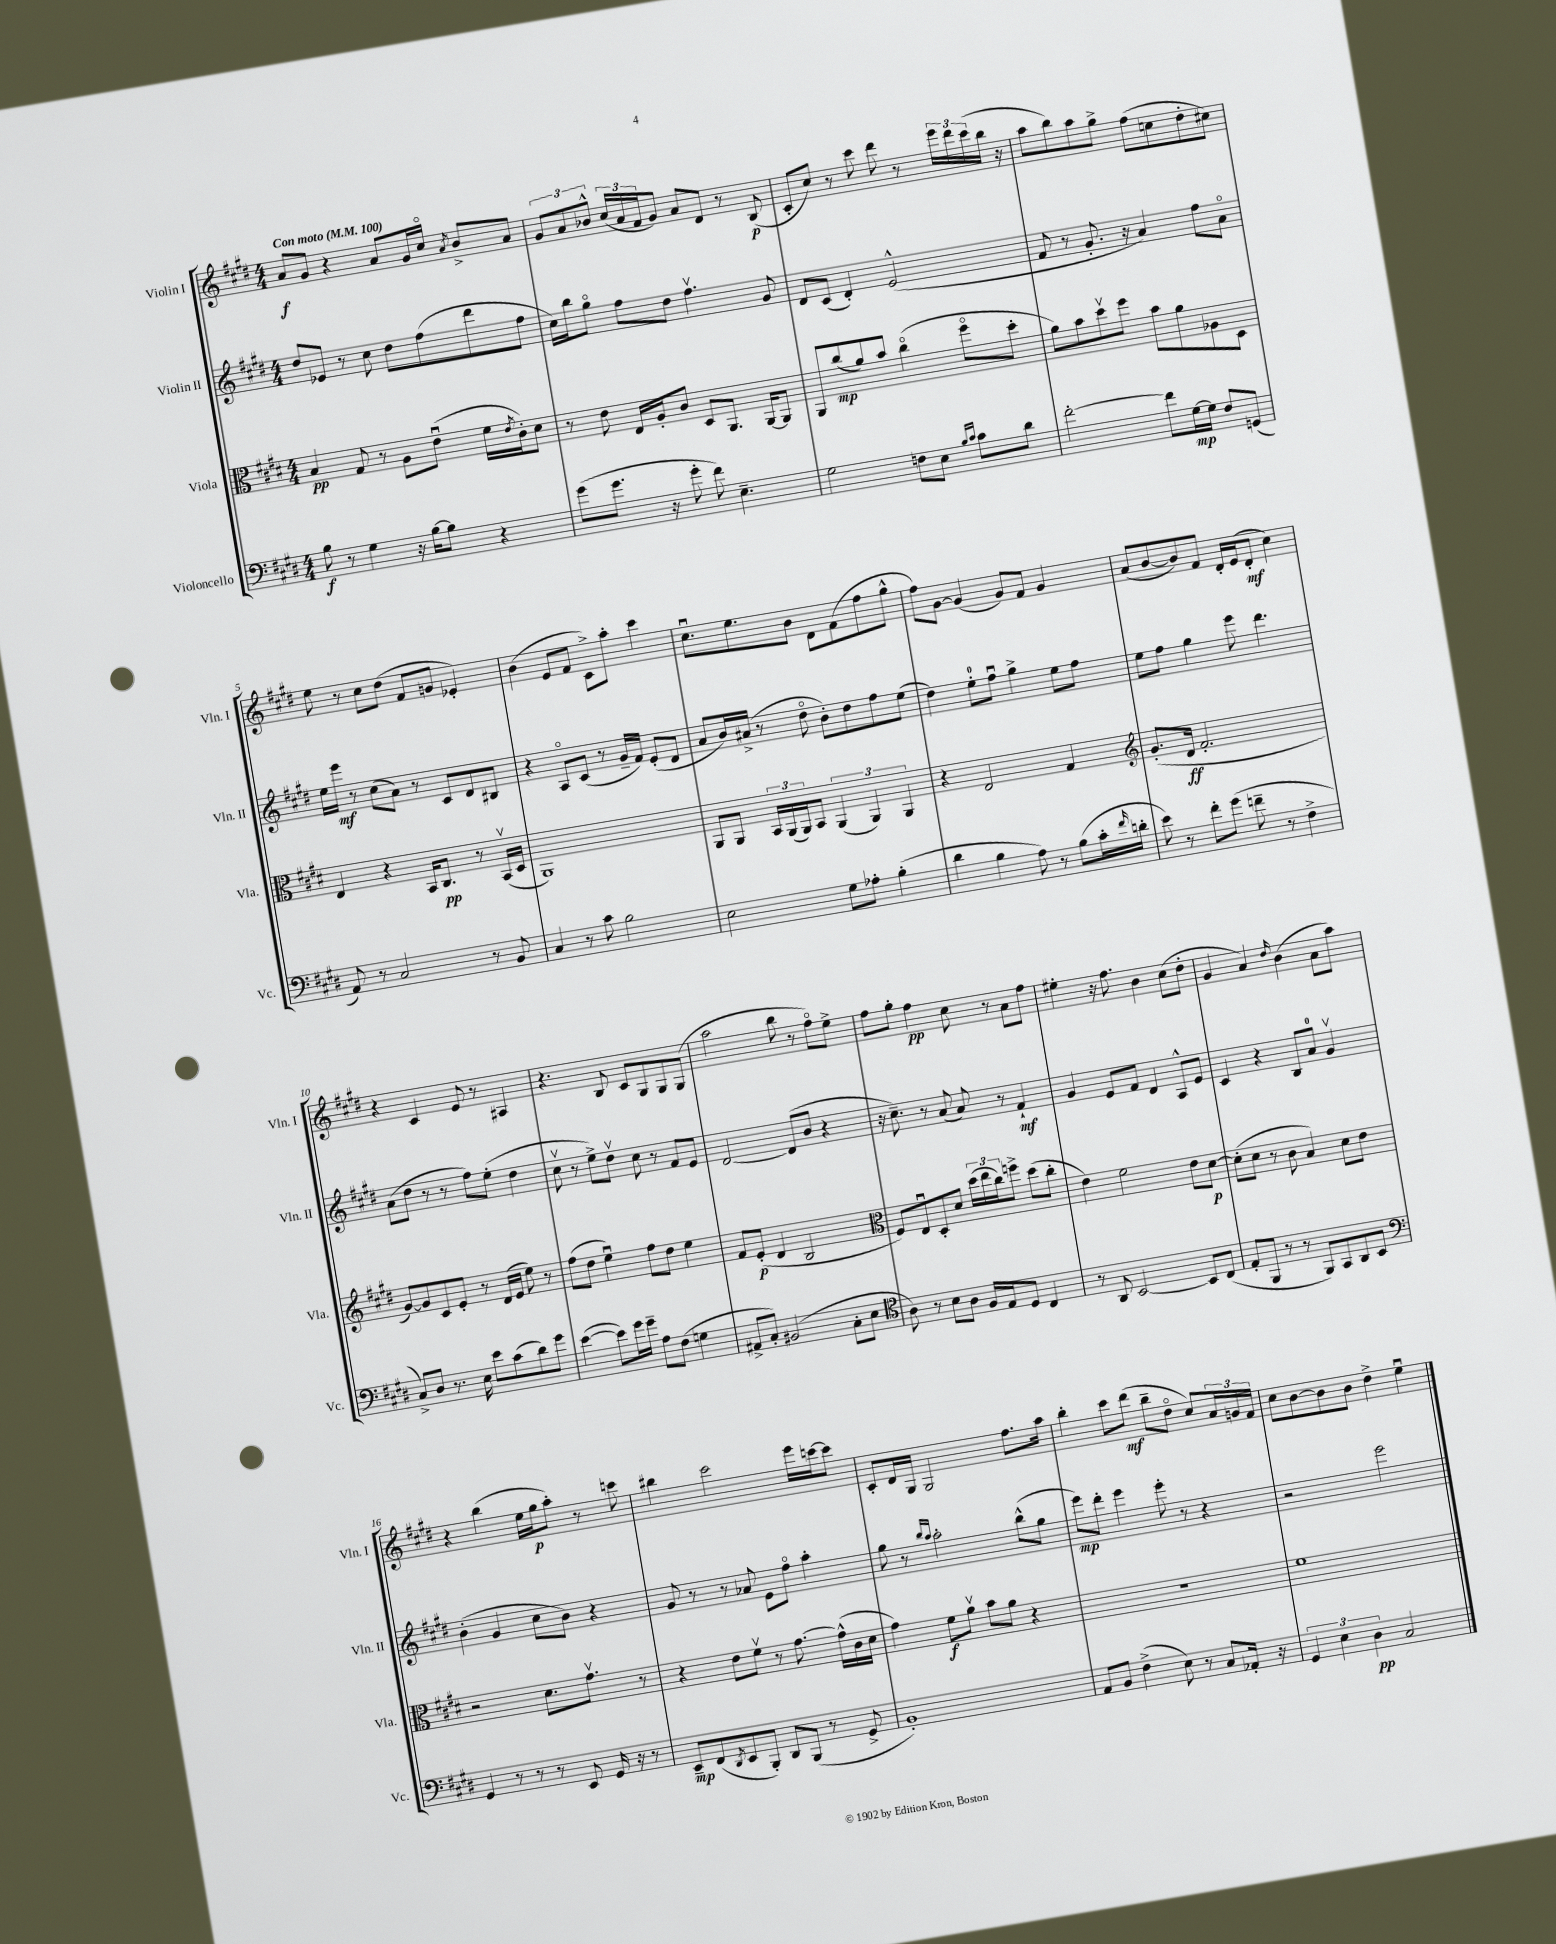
<<
\new StaffGroup <<
\new Staff = "s0" \with { instrumentName = "Violin I" shortInstrumentName = "Vln. I" } {
    \clef treble \key e \major \numericTimeSignature \time 4/4 \tempo "Con moto" 4 = 100
    a'8\f gis'8 r4 a'8 gis'16 cis''16\flageolet \acciaccatura { a'8 } b'8-> a'8 |
    \tuplet 3/2 { gis'8 a'8 bes'8-^ } \tuplet 3/2 { cis''16( a'16 fis'16 } gis'8) a'8 dis'8 r8 b8\p( |
    cis'8-. cis''8) r8 cis'''8 dis'''8 r8 \tuplet 3/2 { e'''16 dis'''16 cis'''16( } b''16 r16 |
    a''8 b''8) a''8 gis''8-> fis''8( c''8 dis''8-. cis''8) |
    e''8 r8 cis''8 dis''8( fis'8 g'8 ees'4-.) |
    b'4( e'8 fis'8 cis'8->) a''8-. cis'''4 |
    cis''8.\downbow e''8. b'8 dis'8 fis'8( fis''8 gis''8-^ |
    fis''8) gis'8~ gis'4( gis'8) fis'8 gis'4 |
    a'8( b'8~ b'8) fis'8 dis'16-. e'16( dis'8-.\mf cis''4) |
    r4 cis'4 e'8 r8 ais4 |
    r4. b8 cis'8 gis8 gis8 gis8( |
    a''2 b''8 r8 fis''8\flageolet) e''8-> |
    fis''8 gis''8-. fis''4\pp cis''8 r8 a'8 fis''8 |
    eis''4-. r16 fis''8. b'4 cis''8( dis''8-. |
    gis'4 a'4) \grace { dis''16 } b'4( a'8 a''8) |
    r4 b''4( e''16 gis''16\p a''8-.) r8 c'''8 |
    bis''4 cis'''2 e'''16 c'''16~ c'''8 |
    cis'8-. dis'16 gis16 gis2 fis''8. a''16 |
    b''4-. cis'''8 dis'''8\mf( b''8-- dis''8\flageolet cis''8) \tuplet 3/2 { a'16 g'16 fis'16 } |
    cis''8 b'8~ b'8 b'8 dis''4-> e''4\downbow \bar "|." |
}
\new Staff = "s1" \with { instrumentName = "Violin II" shortInstrumentName = "Vln. II" } {
    \clef treble \key e \major \numericTimeSignature \time 4/4
    dis''8 ees'8 r8 cis''8 dis''8 fis''8( dis'''8 fis''8 |
    cis''16) b''16 gis''8\flageolet fis''8 dis''8 fis''4.\upbow gis'8 |
    dis'8 cis'8( dis'4-.) e'2-^( |
    fis'8 r8 gis'8.-. r16 a'4) fis''8 a'8\flageolet |
    e''16 e'''16\mf r8 cis''8( a'8) r8 cis'8 dis'8 bis8 |
    r4 a8\flageolet cis'8( r8 gis'16-- fis'16) e'8-.( dis'8 |
    a'8 b'16) ais'16->( r8 dis''8\flageolet b'8-.) dis''8 fis''8 e''8( |
    dis''4) e''8-0-. fis''8\downbow gis''4-> e''8 fis''8 |
    e''8 fis''8 gis''4 e'''8 dis'''4. |
    a'8( dis''8 r8 r8 fis''8) e''8-.( dis''4 |
    cis''8\upbow r8 e''8->) dis''8\upbow cis''8 r8 fis'8 e'8 |
    dis'2~ dis'8( b'8 r4 |
    r16 cis''8.--) r8 a'8( a'8) r8 fis'4-!\mf |
    gis'4 e'8 fis'8 dis'4 a8-^ e'8 |
    cis'4 r4 b8 a'8-0 gis'4\upbow |
    b'4-.( gis'4 cis''8 b'8) r4 |
    gis'8 r8 r8 aes'8 e'8 fis''8\flageolet a''4-. |
    gis''8 r8 \grace { b''16 a''16 } a''2-. b''8-^( gis''8 |
    e'''8\mp) dis'''8-. e'''4 e'''8-. r8 r4 |
    r2 e'''2 \bar "|." |
}
\new Staff = "s2" \with { instrumentName = "Viola" shortInstrumentName = "Vla." } {
    \clef alto \key e \major \numericTimeSignature \time 4/4
    b4\pp gis8 r8 a8 e'8\downbow( fis'16 \acciaccatura { e'8 } cis'16-.) dis'8 |
    r8 e'8 e16 a16-. cis'8 dis8 a,8. a,16~ a,8 |
    a,8 cis''8\mp( a'8) b'8 cis''4\flageolet( fis''8\flageolet dis''8-. |
    a'8) b'8 dis''8\upbow fis''8 b'8 a'8 aes8 dis8 |
    e4 r4 b,16 cis8.\pp r8 b,16\upbow( dis16 |
    a,1) |
    a,8 a,8 \tuplet 3/2 { b,16 a,16( a,16) } b,8 \tuplet 3/2 { a,4( a,4) a,4 } |
    r4 e2 gis4 |
    \clef treble gis'8.-.( dis'16\ff fis'2.-. |
    gis'8~) gis'8 cis'8 e'8-. r8 dis'16( e'16 e''8) r8 |
    fis''8( dis''8 e''4\downbow) fis''8 dis''8 e''4 |
    fis'8 e'8-.\p( dis'4 b2 |
    \clef alto fis8) e8\downbow dis8-. dis'8 \tuplet 3/2 { dis''16( e''16 cis''16) } f''8-> dis''8( cis''8-. |
    e'4) fis'2 e'8 dis'8~\p |
    dis'8-.( dis'8 r8 cis'8 b4) dis'8 e'8 |
    r2 dis'8. gis'8.\upbow r8 |
    r4 e'8 fis'8\upbow r8 gis'8.~ gis'16-^( cis'16 dis'16 |
    gis'4) fis'8\f a'8\upbow b'8 a'8 r4 |
    r1 |
    fis'1 \bar "|." |
}
\new Staff = "s3" \with { instrumentName = "Violoncello" shortInstrumentName = "Vc." } {
    \clef bass \key e \major \numericTimeSignature \time 4/4
    b8\f r8 gis4 r16 b16~ b8 r4 |
    gis'8( gis'8. r16 gis'8-. fis'8) e4.-- |
    gis2 f8 e8 \grace { b16 cis'16 } cis'8 dis'8 |
    fis'2~-. fis'8 gis16~\mp gis16 fis8 g,8( |
    a,8) r8 cis2 r8 b,8 |
    cis4 r8 cis'8 b2 |
    e2 gis8 aes8-. b4-.( |
    dis'4 b4 a8) r8 b8( cis'16-. \grace { fis'16 } d'16-. |
    e'8) r8 fis'8-. gis'8( f'8-- r8 fis4-> |
    cis8->) dis8 r8. e16 e'8 cis'8( dis'8) gis'8 |
    e'4~( e'8) gis'16 gis'16-- a8 fis8( g4 |
    ais,8-> cis8-.) bis,2( cis8-. e8 |
    \clef tenor a8) r8 b8 a8 fis16 e16 dis8 cis4 |
    r8 a,8 b,2~ b,8 cis8( |
    e8-. fis,8 r8 r8 fis,8) gis,8 a,8 b,8 |
    \clef bass gis,4 r8 r8 r8 e,8 gis,16 r16 r8 |
    e,8--\mp fis,8( \acciaccatura { dis,8 } e,8 b,,8-.) dis,8 b,,8( r8 gis,8-> |
    b,1-.) |
    a,8 b,8 fis4->( e8) r8 cis8 aes,16-. r16 |
    \tuplet 3/2 { gis,4 e4 dis4\pp } cis2 \bar "|." |
}
>>
>>
